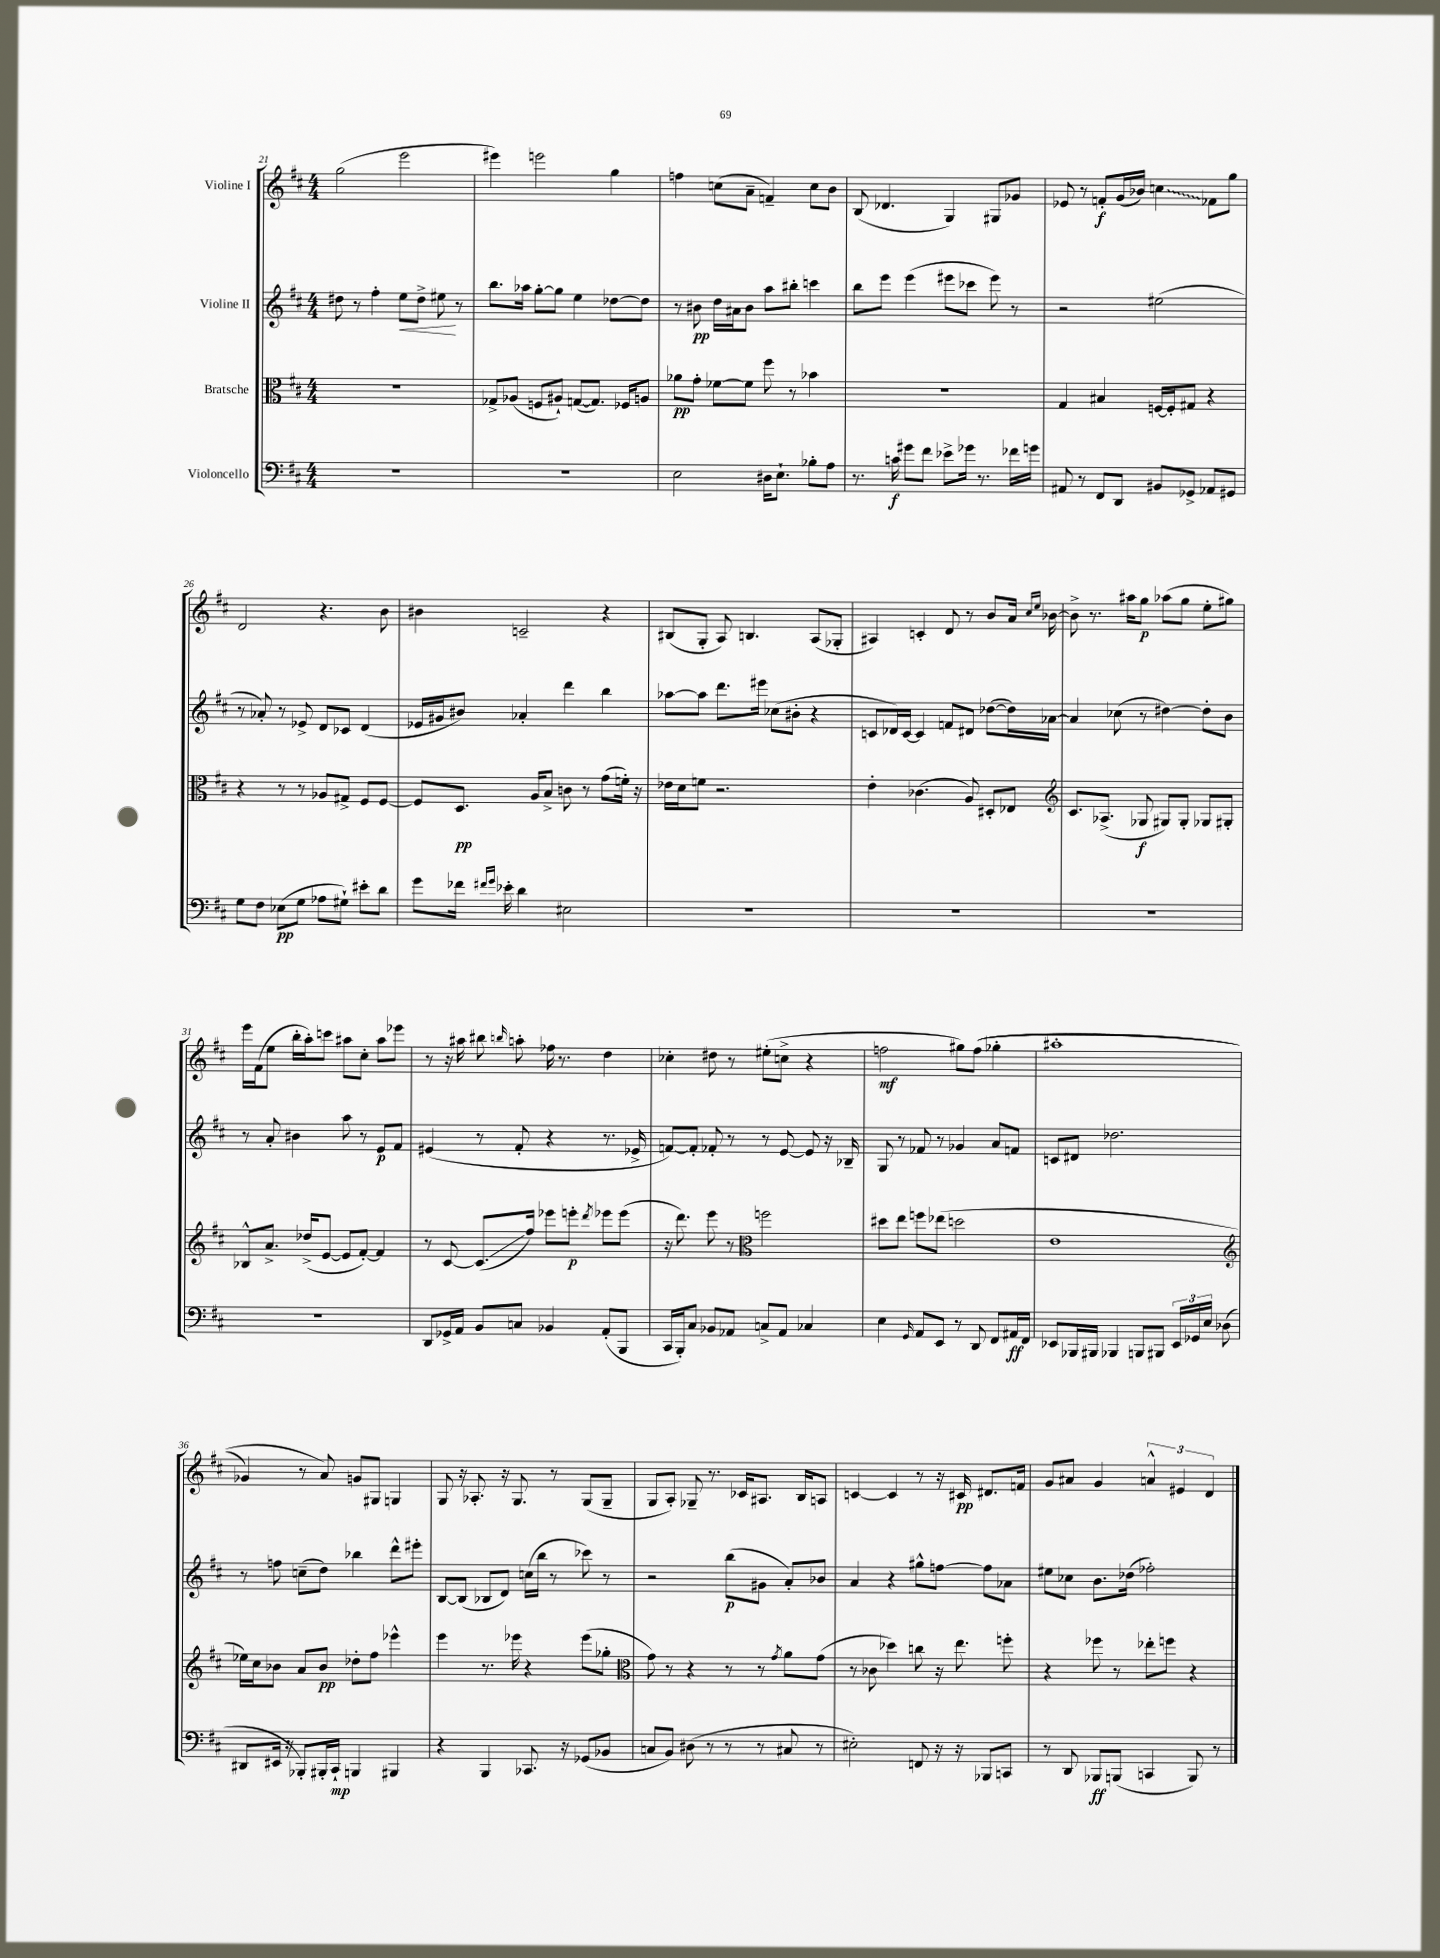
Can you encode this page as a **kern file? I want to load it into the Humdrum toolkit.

**kern	**kern	**kern	**kern
*staff4	*staff3	*staff2	*staff1
*clefF4	*clefC3	*clefG2	*clefG2
*k[f#c#]	*k[f#c#]	*k[f#c#]	*k[f#c#]
*M4/4	*M4/4	*M4/4	*M4/4
1r	1r	8dd#\	(2gg\
.	.	8r	.
.	.	4ff#'\	.
.	.	8ee\L	2eee\
.	.	8dd#^\J	.
.	.	8ee#\	.
.	.	8r	.
=	=	=	=
1r	8G-^/L	8.bb\L	4eee#\)
.	(8A-/J	.	.
.	.	16aa-\Jk	.
.	8F/L	[8gg'\L	2eee\
.	8A#`/J)	8gg\]J	.
.	([8G/L	4ee\	.
.	8.G/]J)	.	.
.	.	[8dd-\L	4gg\
.	16F-/LK	.	.
.	8A/J	8dd-\]J	.
=	=	=	=
2E\	8a-\L	8r	4ff\
.	8g'\J	8b#\	.
.	[8f-\L	16dd\LL	(8cc\L
.	.	16a#\J	.
.	8f-\]J	8b#\J	8a~\J
16D#\LK	8ff#\	8aa\L	4f~/)
8.E`\J	.	.	.
.	8r	8bb#'\J	.
8B-'\L	4b-\	4ccc\	8cc\L
8A\J	.	.	8b\J
=	=	=	=
8.r	1r	8bb\L	(8B/
.	.	8eee\J	4.d-/
16c\	.	.	.
8g#\L	.	(4eee\	.
8f#\J	.	.	.
8e-^\L	.	8eee#\L	4G/)
16g-\Jk	.	8ccc-\J	.
8.r	.	.	.
.	.	8eee#\)	8G#/L
16f-\LL	.	8r	8g-/J
16g\JJ	.	.	.
=	=	=	=
8AA#/	4G/	2r	8e-/
8r	.	.	8r
8FF#/L	4B#/	.	8f'/L
8DD/J	.	.	(16g/L
.	.	.	16b-/JJ)
8BB#/L	[16F/LL	(2ee#\	4cc\
.	16F'/]J	.	.
8GG-^/J	8G#/J	.	.
8AA-/L	4r	.	8f-\L
8GG#/J	.	.	8gg\J
=	=	=	=
8G\L	4r	8r	2d/
8F#\J	.	8a-'/)	.
(8E-\L	8r	8r	.
8G\J	8r	8e-^/	.
8A-\L	8A-/L	8d/L	4.r
8G#`\J)	8G#^/J	8c-/J	.
8e#'\L	8F#/L	(4d/	.
8d\J	[8F#/J	.	8b\
=	=	=	=
8g\L	8F#/]L	16e-/LL	4b#\
.	.	16g#/J	.
16f-\Jk	8.D/J	8b#/J)	.
16qqf#/LL	.	.	.
16qqg/JJ	.	.	.
16e-'\	.	.	.
4d\	.	4a-'/	2c~/
.	16A/LK	.	.
.	8B^/J	.	.
2E#\	8c\	4ddd\	.
.	8r	.	.
.	(8g\L	4bb\	4r
.	16f'\Jk)	.	.
.	16r	.	.
=	=	=	=
1r	16e-\LL	[8aa-\L	(8B#/L
.	16d\J	.	.
.	8f\J	8aa-\]J	8G'/J
.	2.r	8.ddd\L	8A/)
.	.	.	4.B/
.	.	16eee#\Jk	.
.	.	(8cc-\L	.
.	.	8b#'\J	.
.	.	4r	(8A/L
.	.	.	8G-'/J
=	=	=	=
1r	4e'\	8c/L	4A#/)
.	.	16d-/L)	.
.	.	[16c/JJ	.
.	(4.c-\	4c/]	4c'/
.	.	8f/L	8d/
.	8A/)	8d#/J	8r
.	8D#'/L	([8dd-\L	8b/L
.	8E-/J	16dd-\]L)	16a/Jk
.	.	.	16qqcc#/LL
.	.	.	16qqee/JJ
.	.	[16a-\JJ	[16b-\
=	=	=	=
*	*clefG2	*	*
1r	8.c#/L	4a-/]	8b-^\]
.	.	.	8.r
.	(8.A-^/J	.	.
.	.	(8cc-\	.
.	.	.	16aa#\LK
.	8G-/	8r	8gg\J
.	8G#/L)	[4dd#\)	(8aa-\L
.	8G#'/J	.	8gg\J
.	8G-/L	8dd#'\]L	8ee'\L
.	8G#'/J	8b\J	8gg#\J)
=	=	=	=
1r	8B-^^/L	8r	16eee\LL
.	.	.	(16f#\J
.	8.a^/J	8a'/	8ee\J
.	.	4b#\	16bb'\LL
.	(16dd-^/LK	.	16aa'\J)
.	[8e/J	.	8ccc\J
.	8e/]L	8aa\	8aa#\L
.	[8f#'/J)	8r	8cc#'\J
.	4f#/]	8e/L	8aa#\L
.	.	8f#/J	8eee-\J
=	=	=	=
8DD/L	8r	(4e#/	8r
16GG-^/L	[8c#/	.	16r
16AA/JJ	.	.	16aa#\
8BB/L	(8.c#/]L	8r	8bb#\
.	.	.	16qqbb/
8C/J	.	8f#'/	8aa'\
.	16ff#/Jk)	.	.
4BB-/	8eee-\L	4r	16ff-\
.	.	.	8.r
.	8eee'\J	.	.
.	8qddd/	.	.
(8AA'/L	8eee-\L	8.r	4dd\
8BBB/J	(8eee-\J	.	.
.	.	16e-^/	.
=	=	=	=
16CC#/LL	16r	[8f/L)	4cc-'\
16BBB'/J)	8.ddd\)	.	.
8C#/J	.	8f'/]J	.
8BB-/L	8eee\	8f-'/	8dd#\
8AA-/J	8r	8r	8r
*	*clefC3	*	*
8C^/L	2ff\	8r	(8ee#'\L
8AA-/J	.	[8e/	8cc^\J
4C-/	.	8e/]	4r
.	.	16r	.
.	.	16B-~/	.
=	=	=	=
4E\	8dd#\L	8G/	2ff\
.	8ee\J	8r	.
16qqGG/	.	.	.
8AA/L	8ff\L	8f-/	.
8EE/J	(8ee-\J	8r	.
8r	2dd\	4g-/	8gg#\L)
8DD/	.	.	&((8ff\J
8FF#/L	.	8a/L	4gg-'\
16AA#/L	.	8f/J	.
16FF#/JJ	.	.	.
=	=	=	=
8EE-/L	1e	8c/L	1aa#'
16BBB-/L	.	8d#/J	.
16BBB#/JJ	.	.	.
4BBB-/	.	2.dd-\	.
8BBB/L	.	.	.
8BBB#/J	.	.	.
24EE-/LL	.	.	.
24GG-/	.	.	.
24E/JJ	.	.	.
(8D-\	.	.	.
=	=	=	=
*	*clefG2	*	*
8DD#/L	16ee-\LL)	8r	4g-/)
.	16cc#\J	.	.
16EE#/Jk	8b-\J	8ff\	.
16r	.	.	.
8BBB-'/L)	8a/L	(8cc~\L	8r
16BBB#'/L	8b-/J	8dd\J)	8a/&)
16CC#`/JJ	.	.	.
4BBB/	8dd-'\L	4bb-\	8g/L
.	8ff#\J	.	8G#/J
4BBB#/	4eee-^^\	8ddd^^\L	4G/
.	.	8eee#'\J	.
=	=	=	=
4r	4eee\	[8B/L	8G/
.	.	(8B/]J	16r
.	.	.	8.A-'/
4BBB/	8.r	8B-/L	.
.	.	8d/J)	16r
.	16eee-\	.	8.G/
8.CC-/	4r	(16cc\LL	.
.	.	16bb\JJ	.
.	.	8r	8r
16r	.	.	.
(8GG-/L	(8eee-\L	8ccc-\)	(8G/L
8BB-/J	8gg-'\J	8r	8G~/J
=	=	=	=
*	*clefC3	*	*
8C/L	8g\)	2r	8G/L
8BB/J)	8r	.	8A'/J)
(8D#\	4r	.	8G-~/
8r	.	.	8.r
8r	8r	(8bb\L	.
.	.	.	16c-/LK
8r	8r	8g#\J	8.A#/J
.	8qg/	.	.
8C#/	8a\L	8a'/L)	.
.	.	.	16B/LK
8r	(8g\J	8b-/J	8A/J
=	=	=	=
2E#'\)	8r	4a/	[4c/
.	8c-\	.	.
.	4dd-\)	4r	4c/]
8FF/	8cc\	8gg#^^\L	8r
16r	16r	[8ff\J	16r
16r	8.ee\	.	16c#/
8BBB-/L	.	8ff\]L	8.d#/L
8CC/J	8ff'\	8a-\J	.
.	.	.	16f/Jk
=	=	=	=
8r	4r	8ee#\L	8g/L
8DD/	.	8cc-\J	8a#/J
8BBB-/L	8ff-\	8.b\L	4g/
(8BBB/J	8r	.	.
.	.	(16dd-\Jk	.
4CC/	8ee-'\L	2ff-'\)	6a^^/
.	8ff\J	.	.
.	.	.	6e#/
8BBB/)	4r	.	.
.	.	.	6d/
8r	.	.	.
==	==	==	==
*-	*-	*-	*-
